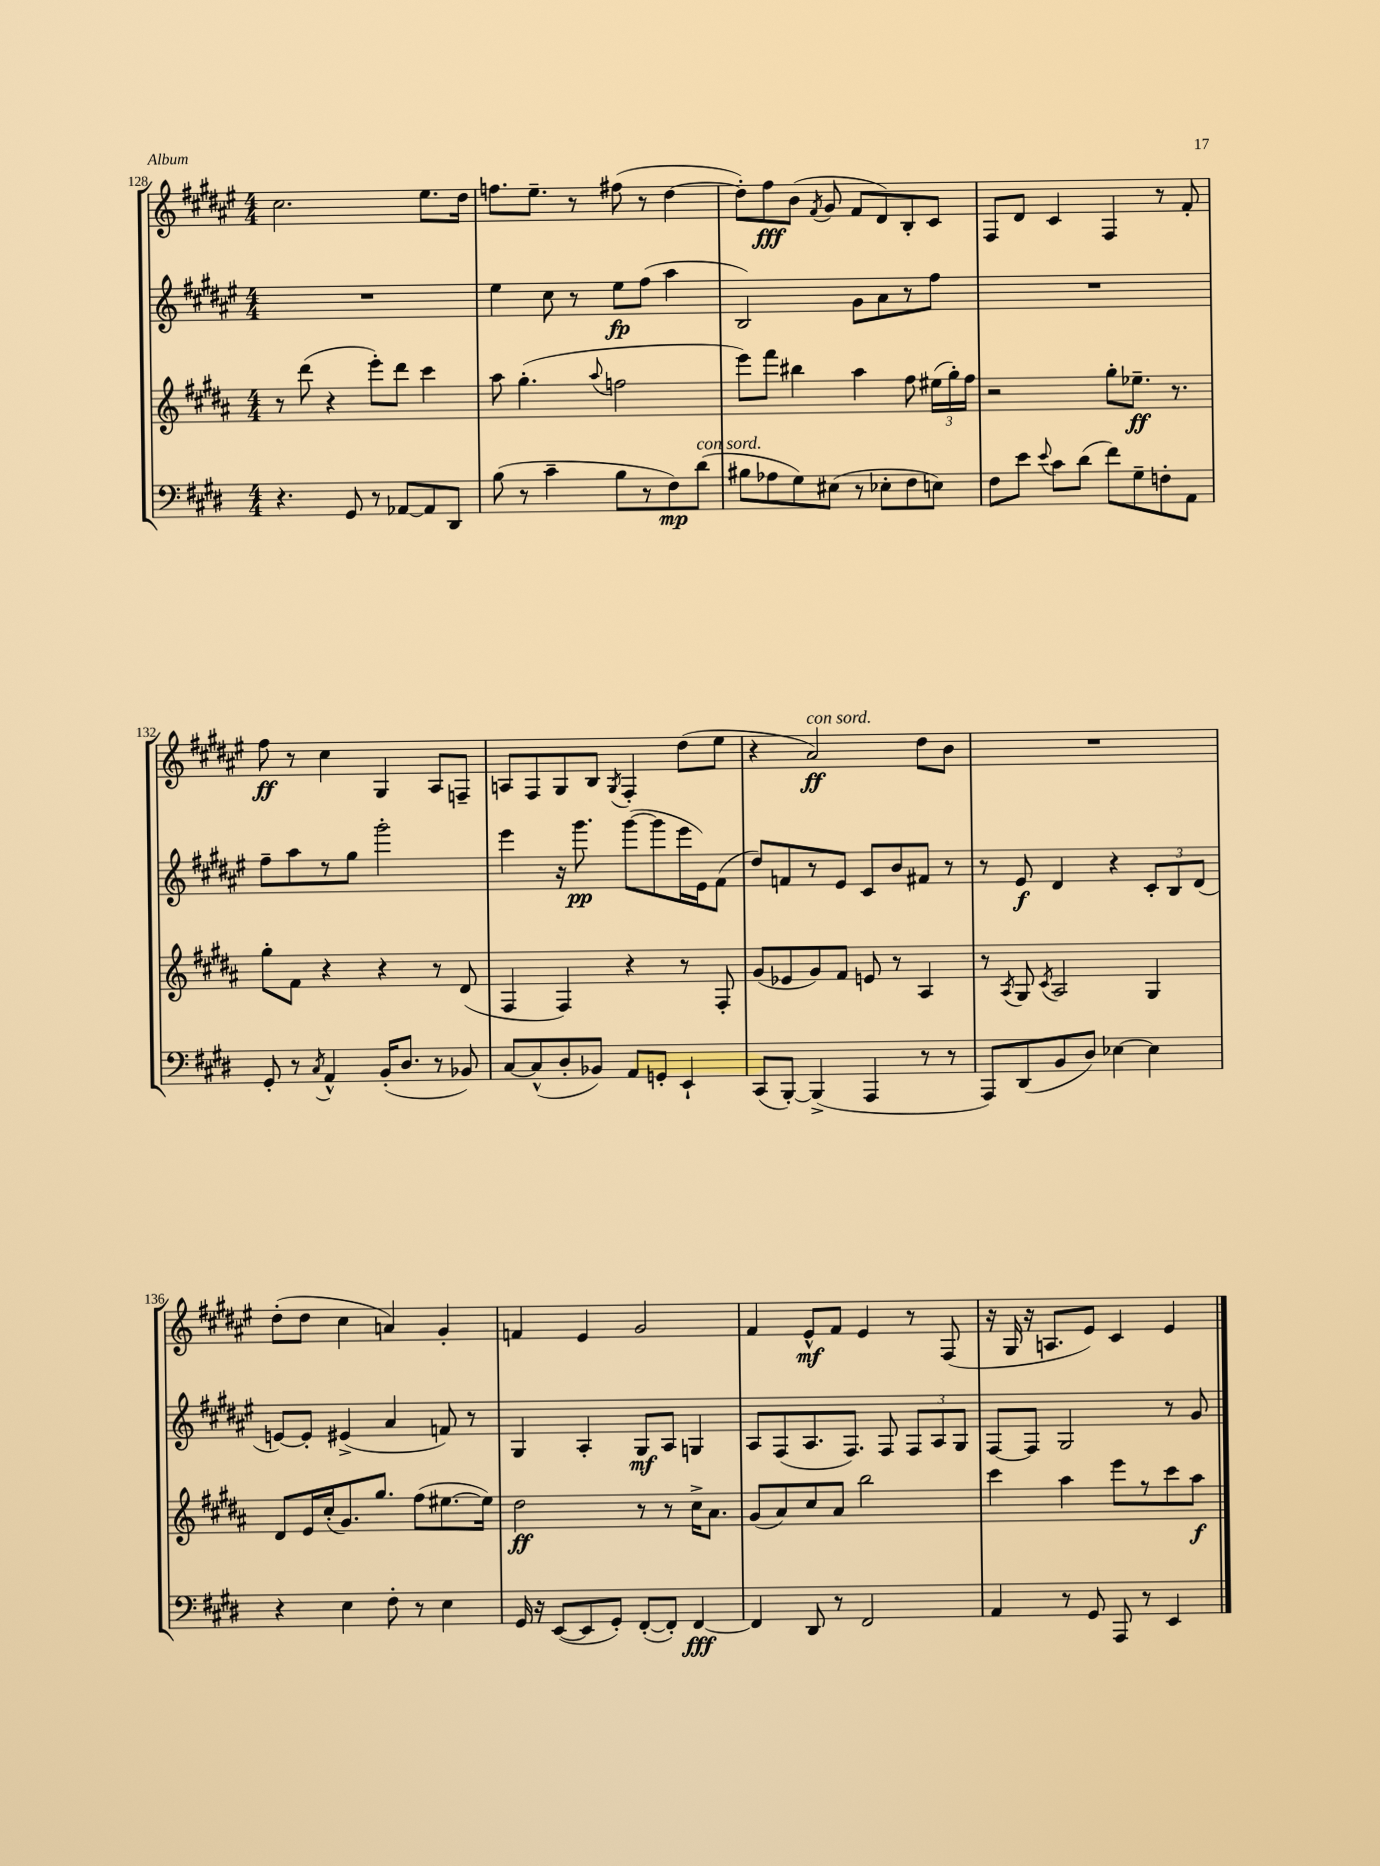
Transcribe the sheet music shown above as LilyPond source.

<<
\new StaffGroup <<
\new Staff = "s0" {
    \clef treble \key fis \major \numericTimeSignature \time 4/4
    \autoBeamOff cis''2. eis''8.[ dis''16] |
    f''8.[ eis''8.]-- r8 fis''8( r8 dis''4~ |
    dis''8[-.) fis''8\fff b'8]( \acciaccatura { fis'8 } gis'8 fis'8[ dis'8) b8-. cis'8] |
    fis8[ dis'8] cis'4 fis4 r8 fis'8-. |
    fis''8\ff r8 cis''4 gis4 ais8[ f8]-- |
    a8[ fis8 gis8 b8] \acciaccatura { gis8 } fis4-. dis''8[( eis''8] |
    r4 ais'2\ff^\markup { \italic "con sord." }) dis''8[ b'8] |
    R1 |
    dis''8[-.( dis''8] cis''4 a'4) gis'4-. |
    f'4 eis'4 gis'2 |
    fis'4 eis'8[-^\mf fis'8] eis'4 r8 fis8( |
    r16 gis16 r16 a8.[ eis'8]) cis'4 eis'4 \bar "|." |
}
\new Staff = "s1" {
    \clef treble \key fis \major \numericTimeSignature \time 4/4
    \autoBeamOff R1 |
    eis''4 cis''8 r8 eis''8[\fp fis''8]( ais''4 |
    b2) gis'8[ ais'8 r8 fis''8] |
    R1 |
    fis''8[-- ais''8 r8 gis''8] gis'''2-. |
    eis'''4 r16 gis'''8.\pp gis'''8[~( gis'''8 eis'''16 eis'16) fis'8]( |
    dis''8[) f'8 r8 eis'8] cis'8[ b'8 fis'8] r8 |
    r8 eis'8\f dis'4 r4 \tuplet 3/2 { cis'8[-. b8 dis'8]( } |
    e'8[~) e'8]-. eis'4->( ais'4 f'8) r8 |
    gis4 ais4-. gis8[\mf ais8] g4 |
    ais8[ fis8( ais8. fis8.]) fis8 \tuplet 3/2 { fis8[ ais8 gis8] } |
    fis8[~ fis8] gis2 r8 gis'8 \bar "|." |
}
\new Staff = "s2" {
    \clef treble \key b \major \numericTimeSignature \time 4/4
    \autoBeamOff r8 dis'''8( r4 e'''8[-.) dis'''8] cis'''4 |
    ais''8 gis''4.-.( \appoggiatura { ais''8 } f''2 |
    e'''8[) fis'''8] bis''4 ais''4 fis''8 \tuplet 3/2 { eis''16[( gis''16-.) fis''16] } |
    r2 gis''8[-. ees''8.]--\ff r8. |
    gis''8[-. fis'8] r4 r4 r8 dis'8( |
    fis4 fis4) r4 r8 fis8-. |
    gis'8[( ees'8 gis'8) fis'8] e'8 r8 ais4 |
    r8 \acciaccatura { ais8 } gis8 \acciaccatura { cis'8 } ais2 gis4 |
    dis'8[ e'16 cis''16-.( gis'8.) gis''8.] fis''8[( eis''8.~ eis''16]) |
    dis''2\ff r8 r8 cis''16[-> ais'8.] |
    gis'8[( ais'8) cis''8 ais'8] b''2 |
    cis'''4 ais''4 e'''8[ r8 cis'''8 ais''8]\f \bar "|." |
}
\new Staff = "s3" {
    \clef bass \key e \major \numericTimeSignature \time 4/4
    \autoBeamOff r4. gis,8 r8 aes,8[~ aes,8 dis,8] |
    b8( r8 cis'4-- b8[ r8 fis8\mp) dis'8]^\markup { \italic "con sord." }( |
    bis8[ aes8 gis8) eis8]( r8 ees8[-. fis8 e8]) |
    fis8[ e'8] \appoggiatura { e'8 } cis'8[ dis'8]( fis'8[) gis8-- f8-. a,8] |
    gis,8-. r8 \acciaccatura { cis8 } a,4-^ b,16[-.( dis8.] r8 bes,8) |
    cis8[~ cis8-^( dis8-. bes,8]) a,8[ g,8]-. e,4-! |
    cis,8[( b,,8]~-.) b,,4->( a,,4 r8 r8 |
    a,,8[) dis,8( b,8 dis8]) ees4~ ees4 |
    r4 e4 fis8-. r8 e4 |
    gis,16 r16 e,8[~( e,8 gis,8]-.) fis,8[~-.( fis,8]-.) fis,4~\fff |
    fis,4 dis,8 r8 fis,2 |
    a,4 r8 gis,8 a,,8 r8 e,4 \bar "|." |
}
>>
>>
\layout { \context { \Score currentBarNumber = #128 } }
